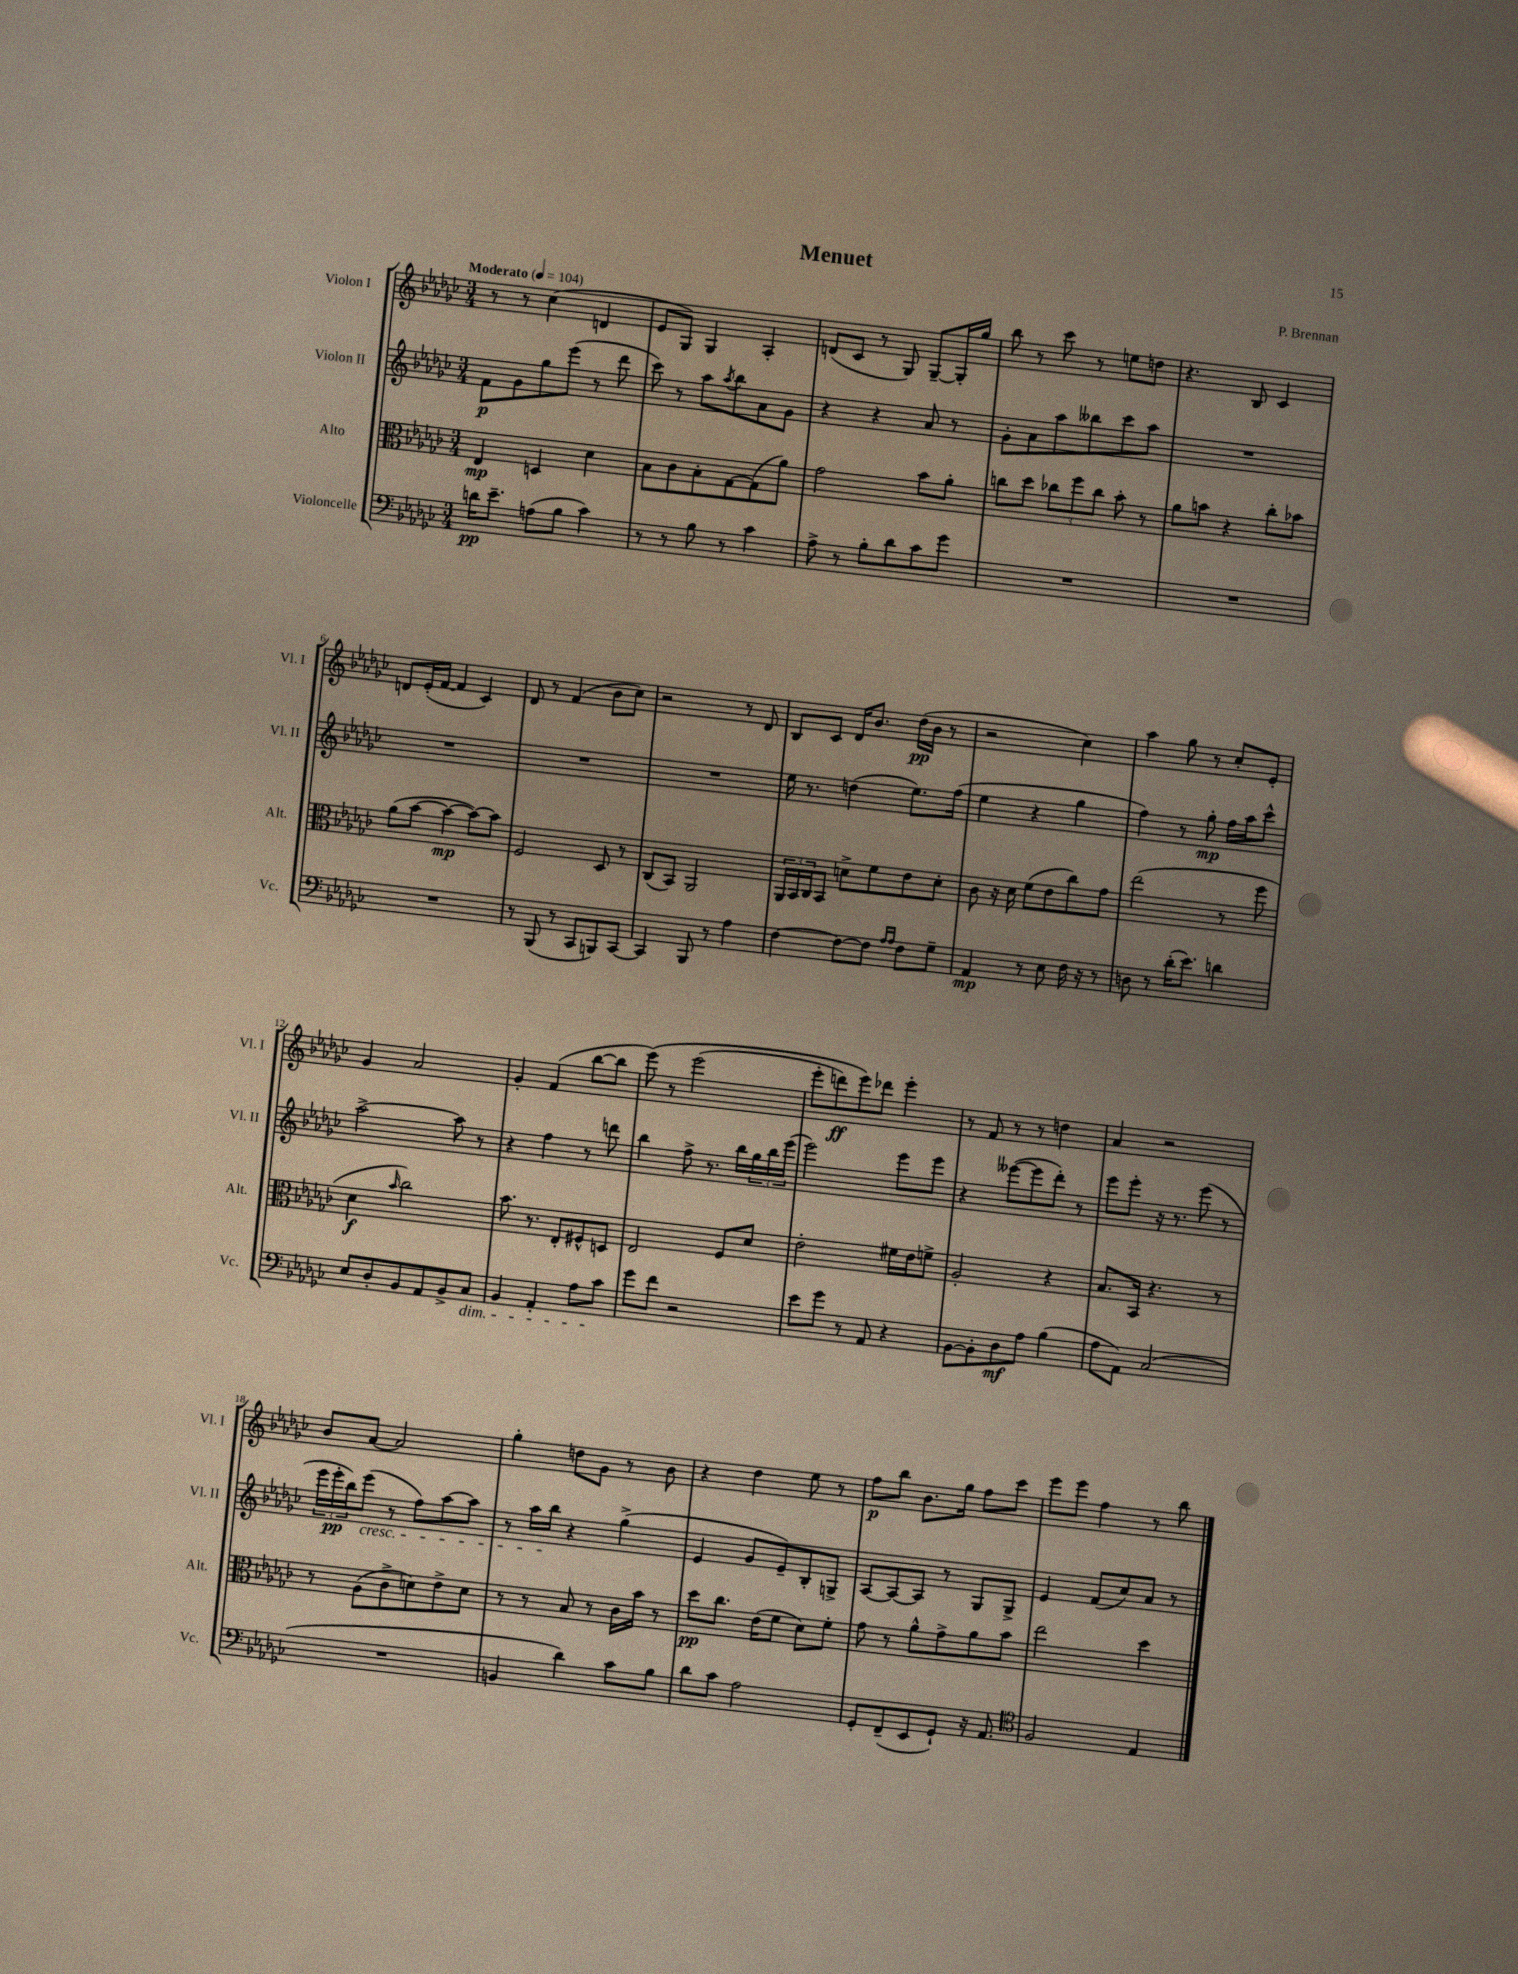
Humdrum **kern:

**kern	**kern	**kern	**kern
*staff4	*staff3	*staff2	*staff1
*clefF4	*clefC3	*clefG2	*clefG2
*k[b-e-a-d-g-c-]	*k[b-e-a-d-g-c-]	*k[b-e-a-d-g-c-]	*k[b-e-a-d-g-c-]
*M3/4	*M3/4	*M3/4	*M3/4
*MM104	*MM104	*MM104	*MM104
16d	4E-	8f	8r
8.e-~	.	.	.
.	.	8g-	8r
(8A	4D	8gg-	(4cc-
8B-	.	(8eee-	.
4c-)	4d-	8r	4d
.	.	8ddd-	.
=	=	=	=
8r	8B-	8ccc-)	8e-
8r	8c-	8r	8G-)
8B-	8B-'	8aa-	4G-
.	.	8qaa-	.
8r	[8G-	8bb-	.
4c-	(8G-]	8a-	4A-'
.	8a-)	8g-	.
=	=	=	=
8A-^	2g-	4r	(8d
8r	.	.	8c-
8B-'	.	4r	8r
8d-	.	.	8G-)
8c-	8b-	8a-	[8G-~
8g-	8a-'	8r	16G-']
.	.	.	16gg-
=	=	=	=
2.r	8cc	8g-'	8bb-
.	8dd-	8a-	8r
.	12cc-	8aa-	8ccc-
.	12ff	.	.
.	.	8bb--	8r
.	12cc-	.	.
.	8b-'	8ccc-	8ee
.	8r	8aa-	8dd
=	=	=	=
2.r	8a-	2.r	4.r
.	8b	.	.
.	4r	.	.
.	.	.	8B-
.	8cc-'	.	4c-
.	8b-	.	.
=	=	=	=
2.r	(8a-	2.r	8d
.	[8b-	.	(16e-'
.	.	.	[16f
.	4b-_	.	4f]
.	8b-_)	.	4c-)
.	8b-]	.	.
=	=	=	=
8r	2F	2.r	8d-
(8BBB-	.	.	8r
8r	.	.	(4f
8CC-	.	.	.
8BBB)	8D-	.	8b-
[8CC-	8r	.	8cc-)
=	=	=	=
4CC-]	(8C-	2.r	2r
.	8BB-)	.	.
8BBB-	2AA-	.	.
8r	.	.	.
4A-	.	.	8r
.	.	.	8d-
=	=	=	=
[4F	24AA-	16ee-	8B-
.	24BB-	.	.
.	.	8.r	.
.	24C-	.	.
.	8BB-	.	8c-
8F_	8d^	(4dd	16d-
.	.	.	8.b-
8F]	8f	.	.
16qqA-	.	.	.
16qqA-	.	.	.
8F	8e-	8.ee-)	(16dd-
.	.	.	16b-
8G-~	8d'	.	8r
.	.	(16ff	.
=	=	=	=
4AA-	8c-	4ee-	2r
.	16r	.	.
.	16d-	.	.
8r	(8f	4r	.
8E-	8e-	.	.
16F	8cc-)	4gg-	4cc-)
16r	.	.	.
8r	8g-	.	.
=	=	=	=
8D	(2ee-	4ff)	4aa-
8r	.	.	.
(16d-'	.	8r	8gg-
8.e-)	.	.	.
.	.	8gg-'	8r
4d	8r	16ff	8cc-'
.	.	16aa-	.
.	8ff	8ccc-^^	8e-'
=	=	=	=
8E-	4d-	[2aa-^	4g-
8D-'	.	.	.
.	16qqb-	.	.
8BB-	2cc-)	.	2a-
8AA-	.	.	.
8BB-^	.	8aa-]	.
8C-	.	8r	.
=	=	=	=
4BB-	8.b-	4r	4g-'
.	8.r	.	.
4AA-'	.	4ff	(4f
.	8E-'	.	.
8A-	8F#^^	8r	[8bb-
8c-	8D	8ddd	8bb-]
=	=	=	=
8g-	2E-	4bb-	&(8eee-)
8f	.	.	8r
2r	.	8ff^	(2eee-
.	.	8.r	.
.	8F	.	.
.	.	16bb-	.
.	8d-	24gg-	.
.	.	24bb-	.
.	.	(24eee-	.
=	=	=	=
8e-	2e-'	2eee-)	8eee-'
8g-	.	.	8ddd)
8r	.	.	8eee-&)
8AA-	.	.	8ddd-
4r	16f#	8eee-	4eee-'
.	16e-	.	.
.	8f^	8eee-	.
=	=	=	=
[8BB-	2A-'	4r	8r
8BB-']	.	.	8f
8D-	.	([8eee--	8r
8A-	.	8eee--]	8r
(4B-	4r	8ddd-')	4dd
.	.	8r	.
=	=	=	=
8A-	8.B-	8eee-	4a-
8AA-)	.	8eee-'	.
.	16BB-	.	.
(2C-	4.r	16r	2r
.	.	8.r	.
.	.	(8eee-	.
.	8r	8r	.
=	=	=	=
2.r	8r	24eee-	8b-
.	.	24eee-'	.
.	.	24bb-)	.
.	(8A-	(8eee-	[8a-
.	8c-^	8r	2a-]
.	8d)	8ff)	.
.	8e-^	[8aa-	.
.	8d	8aa-]	.
=	=	=	=
4BB	8r	8r	4gg-'
.	8r	16aa-	.
.	.	16bb-	.
4d-)	8B-	4r	8dd
.	8r	.	8g-
8c-	16c-	(4gg-^	8r
.	16b-	.	.
8B-	8r	.	8b-
=	=	=	=
8d-	8dd-	4e-	4r
8c-	8.cc-	.	.
2A-	.	8g-	4dd-
.	(16e-	.	.
.	8f	8e-~)	.
.	8d-)	8B-'	8ee-
.	8f'	8G^	8r
=	=	=	=
8GG-'	8g-	[8A-	8ff
(8FF~	8r	8A-_	8bb-
8EE-	8a-^^	8A-]	8.b-
8GG-`)	8g-^	8r	.
.	.	.	16gg-
16r	8a-	8G-	8ff
8.AA-	.	.	.
.	8b-	8G-^	8ccc-
=	=	=	=
*clefC4	*	*	*
2F	2ee-	4e-	8eee-
.	.	.	8eee-
.	.	(8f	4ff
.	.	8cc-)	.
4E-	4dd-	8a-	8r
.	.	8r	8bb-
==	==	==	==
*-	*-	*-	*-
